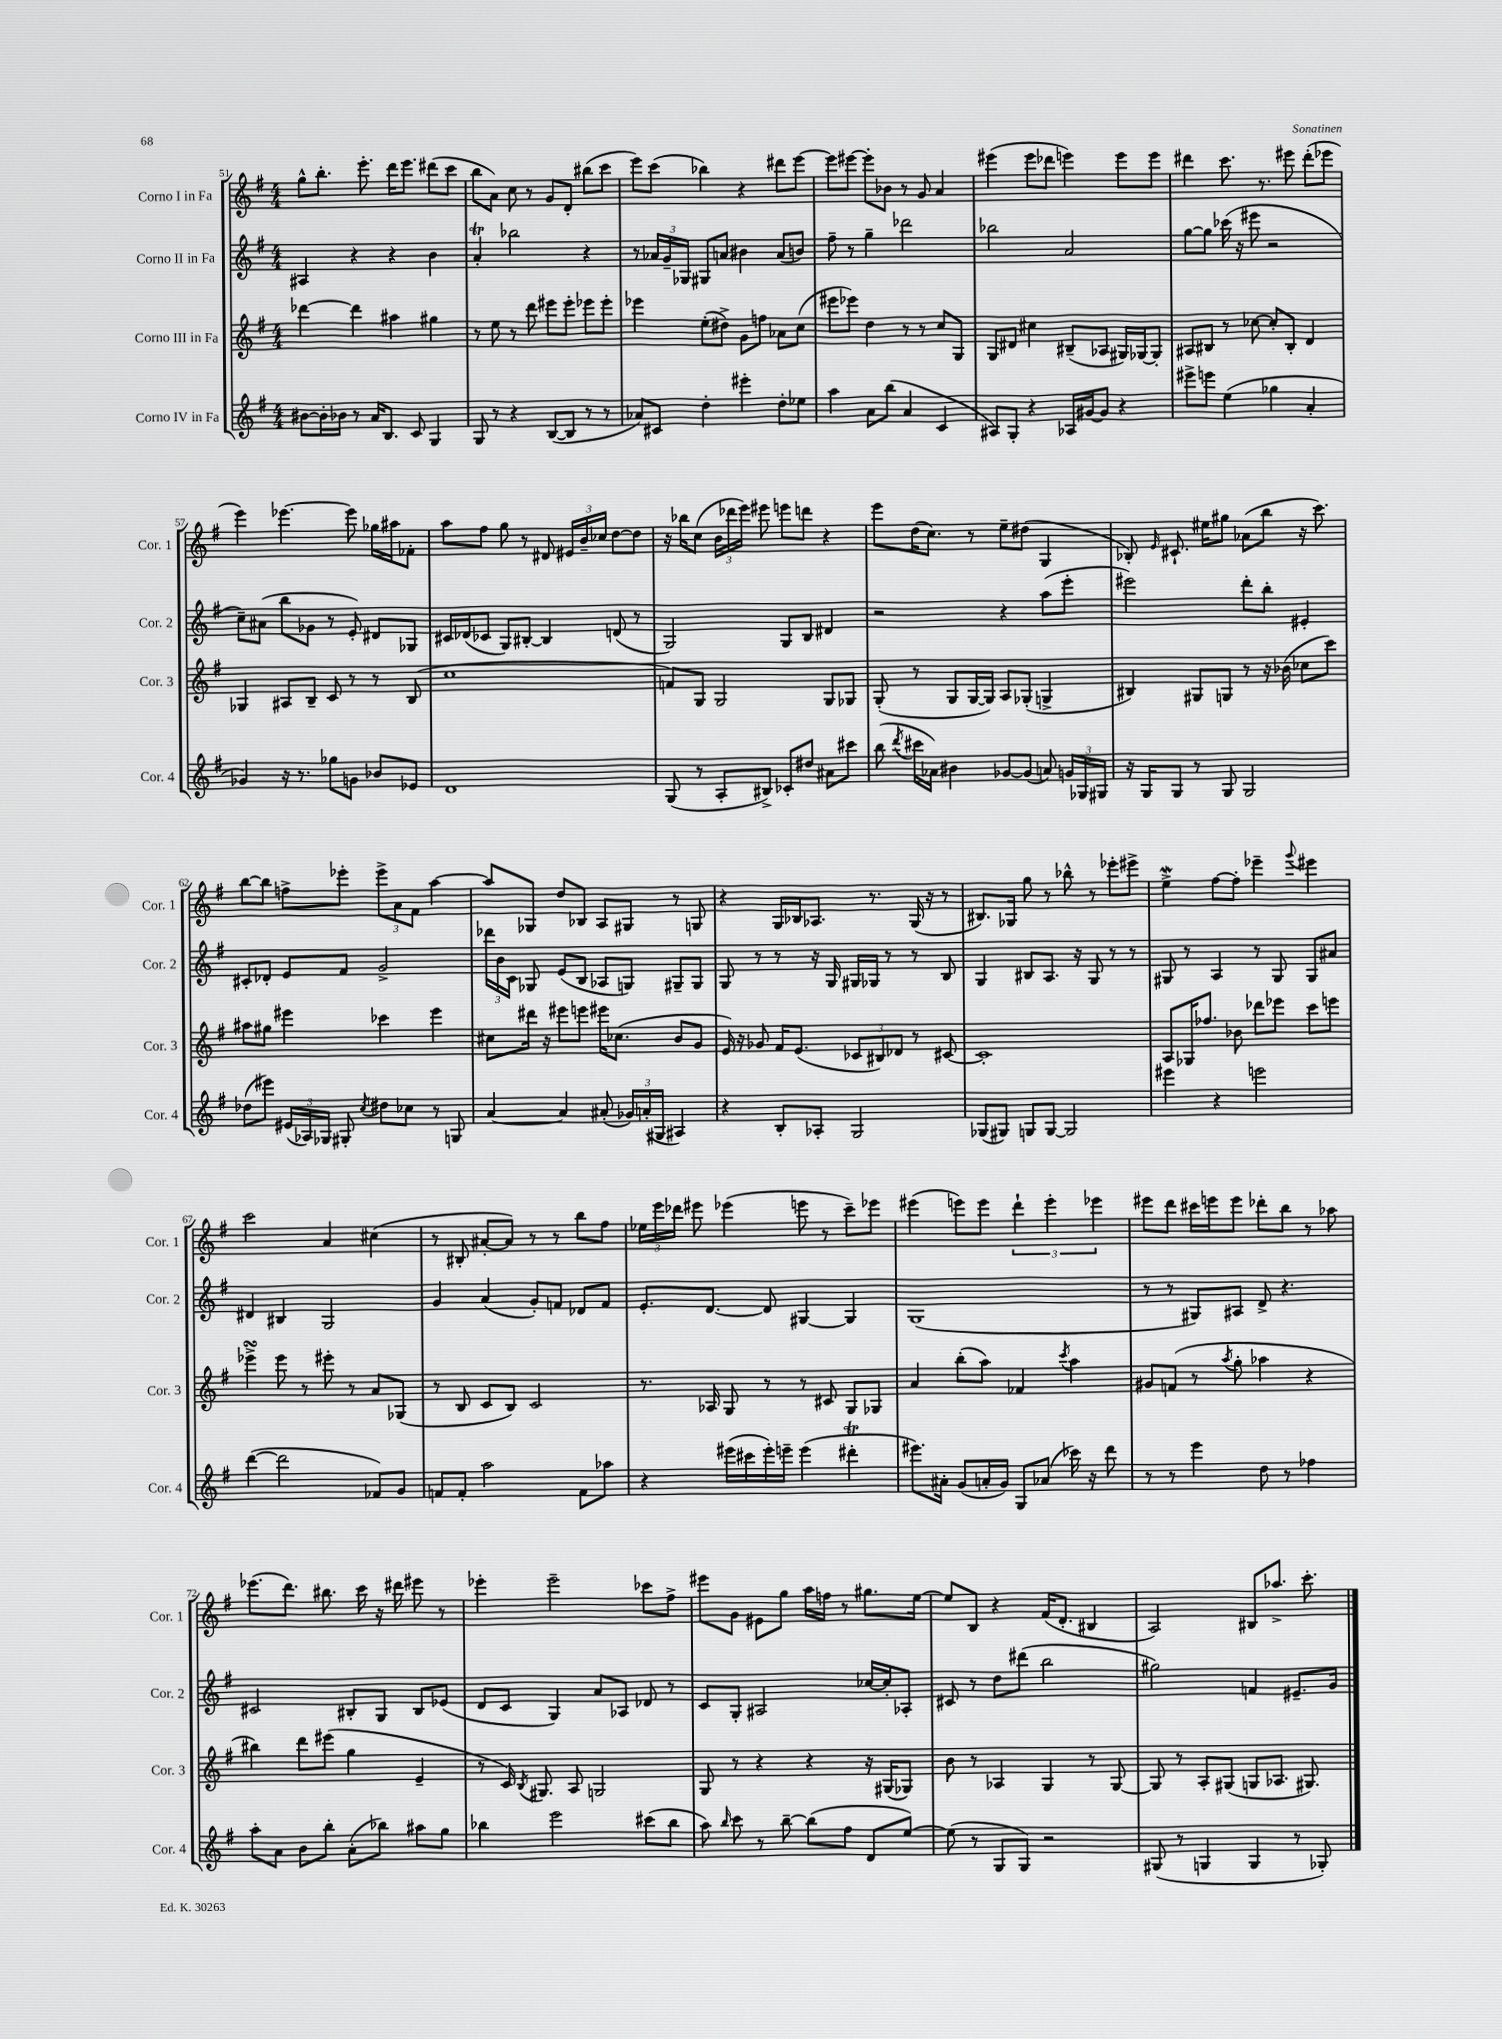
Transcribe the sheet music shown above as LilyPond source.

<<
\new StaffGroup <<
\new Staff = "s0" \with { instrumentName = "Corno I in Fa" shortInstrumentName = "Cor. 1" } {
    \clef treble \key g \major \numericTimeSignature \time 4/4
    \autoBeamOff g''8[-^ b''8.]-. e'''8.-. d'''16[ e'''8.] dis'''8[( c'''8] |
    b''8[ a'8]) c''8 r8 g'8[ d'8]-. bis''8[( c'''8] |
    e'''8[) c'''8]( bes''4) r4 dis'''8[ e'''8]~ |
    e'''8[ eis'''8]~ eis'''8[-. bes'8] r8 g'8 a'4 |
    eis'''4( eis'''8[ des'''8] e'''4) e'''8[ e'''8] |
    dis'''4 c'''8. r8. eis'''8 dis'''8[-.( ees'''8] |
    e'''4) ees'''4.~ ees'''8 ges''16[ ais''16 fes'8]-. |
    a''8[ fis''8] g''8 r8 dis'8 \tuplet 3/2 { eis'16[ b'16-- ces''16] } d''8[~ d''8] |
    r16 bes''16[ c''8]( \tuplet 3/2 { b'16[ des'''16 e'''16]) } eis'''8 e'''8[ d'''8] r4 |
    e'''8[ d''16( c''8.]) r8 e''8[-- dis''8]( g4 |
    bes8-.) \grace { e'16 } cis'8.-! eis''16[ gis''8] aes'8[( b''8] r16 c'''8.) |
    b''8[~ b''8] f''8[-> ees'''8]-. \tuplet 3/2 { ees'''8[-> a'8 fis'8] } a''4~ |
    a''8[ ges8] d''8[ bes8] a8[ gis8] r8 g8 |
    r4 g16[ bes16 aes8.] r8. g16( r16 r8 |
    bis8.[) ges16] g''8 r8 bes''8-^ r8 ees'''8[-. eis'''8]-> |
    e''4->\mordent fis''8[~ fis''8]-. ees'''4-- \appoggiatura { g'''8 } eis'''4 |
    c'''2 a'4 cis''4( |
    r8 bis8-. ais'8[~-. ais'8]) r8 r8 b''8[ fis''8] |
    \tuplet 3/2 { ees''16[ e'''16 des'''16] } eis'''8 ees'''4( e'''8 r8 c'''8[--) ees'''8] |
    eis'''4( e'''8[) e'''8] \tuplet 3/2 { d'''4-! e'''4-. ees'''4 } |
    eis'''8[ d'''8] cis'''16[ e'''16 e'''8] des'''8[-. b''8] r8 aes''8 |
    ees'''8.[( d'''8.]) bis''8. c'''16 r16 dis'''16 eis'''8 r8 |
    ees'''4-. ees'''2-- ces'''8[ fis''8]-> |
    eis'''8[ g'8] eis'8[ g''8] a''16[ f''16] r8 gis''8.[ e''16]~ |
    e''8[ b8] r4 fis'16[( d'8.]-. bis4 |
    a2) bis8[ aes''8.]-> c'''8.-. \bar "|." |
}
\new Staff = "s1" \with { instrumentName = "Corno II in Fa" shortInstrumentName = "Cor. 2" } {
    \clef treble \key g \major \numericTimeSignature \time 4/4
    \autoBeamOff ais4 r4 r4 b'4 |
    a'4-.\trill bes''2 r4 |
    r8 \tuplet 3/2 { aes'16[ g'16-- ges16] } gis8[ a'8] bis'4 a'8[( b'8]) |
    fis''8-- r8 g''4-- des'''2 |
    bes''2 a'2 |
    g''8[~ g''8] ces'''16( r16 eis'''8 r2 |
    c''8[--) ais'8]( b''8[ ges'8] r8 e'8-.) dis'8[ ges8] |
    cis'16[ des'16( ces'8] g8[) bis8]~-. bis4 d'8( r8 |
    g2) g8[ b8] dis'4 |
    r2 r4 a''8[( e'''8]-. |
    eis'''2) d'''8[-. b''8]-. eis'4-. |
    cis'8[-. des'8]-. e'8[ fis'8] g'2-> |
    \tuplet 3/2 { des'''16[ b'16 c'16] } ges8 e'8[( b8] aes8[ g8]) gis8[-- gis8] |
    g8 r8 r8 r16 g16 gis16[ ges16] r8 r8 b8 |
    g4 bis8[ a8.] r16 g8 r8 r8 |
    gis8 r8 a4 r8 gis8 gis8[ ais'8] |
    dis'4 bis4 g2 |
    g'4 a'4( g'8[-.) f'8] des'8[ f'8] |
    e'8.[-. d'8.]~ d'8 gis4~ gis4 |
    g1( |
    r8 r8 gis8[) ais8] d'8-> r4. |
    cis'2 bis8[-. g8] bis8[ ees'8]( |
    d'8[ c'8] g4) a'8[ aes8] des'8 r8 |
    c'8[ g8]-. ais2 ces''16[~ ces''16-. aes8]-. |
    cis'8 r8 d''8[ dis'''8]( b''2 |
    gis''2) f'4 eis'8.[-- g'16] \bar "|." |
}
\new Staff = "s2" \with { instrumentName = "Corno III in Fa" shortInstrumentName = "Cor. 3" } {
    \clef treble \key g \major \numericTimeSignature \time 4/4
    \autoBeamOff des'''4~ des'''4 ais''4 gis''4 |
    r8 e''8 r8 d'''8 eis'''8[ eis'''8]-. ees'''8[ ees'''8]-. |
    ees'''4 e''8[-.( dis''8]->) g'8[ f''8] aes'8[ c''8]( |
    eis'''8[ ees'''8]) d''4 r8 r8 c''8[ g8] |
    g8[ dis'8] cis''4 bis8[--( aes8] gis16[) ges16~ ges8]-. |
    ais8[ bis8] r8 ces''8~ ces''8[-. bis8]-. d'4 |
    ges4 ais8[ b8]-- c'8 r8 r8 b8( |
    c''1 |
    f'8[) g8] g2 g8[ ges8] |
    g8-.( r8 g8[ g16~ g16]) a8[ ges8]-.( g4-> |
    bis4) gis8[ g8] r8 r16 bes'16( ces''8[ c'''8]) |
    ais''8[ gis''8] eis'''4 ces'''4 eis'''4 |
    cis''8[ dis'''16] r16 eis'''8[ e'''8] eis'''16[ ces''8.]( b'8[ g'8] |
    e'16) r16 ges'8 fis'16[ e'8.]( \tuplet 3/2 { ces'8[ bis8) des'8] } r8 cis'8~ |
    cis'1-. |
    a8[ ges16 fes''8.] bes'8 des'''8[ ees'''8] c'''8[ e'''8] |
    ees'''4->\turn ees'''8 r8 eis'''8-. r8 a'8[ ges8]( |
    r8 b8 c'8[ b8]) c'2 |
    r8. aes16 g8 r8 r8 cis'8 g8[ ges8] |
    a'4 b''8[-.( a''8]) fes'4 \acciaccatura { c'''8 } a''4 |
    gis'8[ f'8]( r8 \acciaccatura { a''8 } g''8-. aes''4 r4 |
    bis''4) d'''8[ eis'''8]( g''4 e'4-- |
    r8 c'16) \acciaccatura { b8 } gis8. a8 g2 |
    g8 r8 r4 r4 r16 gis16[( ges8]) |
    b'8 r8 aes4 g4 r8 g8~ |
    g8 r8 a8[-. gis8]( g8[ aes8.] gis8.) \bar "|." |
}
\new Staff = "s3" \with { instrumentName = "Corno IV in Fa" shortInstrumentName = "Cor. 4" } {
    \clef treble \key g \major \numericTimeSignature \time 4/4
    \autoBeamOff bis'8[~ bis'16-. bes'16] r8 a'16[ b8.] c'8 g4 |
    g8 r8 r4 b8[~( b8] r8 r8 |
    aes'8[) cis'8] d''4-. eis'''4-. d''8[-. ees''8] |
    a''4 a'8[ b''8]( a'4 c'4 |
    ais8[) g8]-. r4 aes16[ gis'16~ gis'8] r4 |
    eis'''8[-> e'''8] e''4( ges''4 a'4-. |
    ges'4) r16 r8. ges''8[ g'8] bes'8[ ees'8] |
    d'1 |
    g8( r8 a8[-. bis8]->) ces'8[-. dis''8] ais'8[ cis'''8] |
    b''8( \acciaccatura { d'''8 } cis'''16[ aes'16]) bis'4 ges'8[~ ges'8]( a'8) \tuplet 3/2 { g'16[ ges16 gis16] } |
    r16 g16[ g8] r8 g8 g2 |
    des''8[( eis'''8]) \tuplet 3/2 { eis'16[( aes16) ges16] } gis8-. \acciaccatura { c''8 } dis''8[ ces''8] r8 g8 |
    a'4~ a'4 ais'8-.( \tuplet 3/2 { ges'16[) a'16-.( gis16] } ais4) |
    r4 b8[-. aes8]-. g2 |
    ges8[( gis8]) g8[ g8]~ g2 |
    eis'''4 r4 e'''2 |
    d'''4~( d'''2 fes'8[) g'8] |
    f'8[ f'8]-. a''2 f'8[ aes''8] |
    r4 eis'''16[( cis'''16 eis'''16-.) e'''16]-- e'''4( dis'''4-.\trill |
    eis'''8.[) ais'16]-. g'8[( a'16-. g'16]) g8[ aes'8]( ces'''16) r16 d'''8 |
    r8 r8 e'''4 d''8 r8 fes''4 |
    a''8[-. a'8] b'8[ b''8]-. a'8[-.( bes''8]) ais''8[ g''8] |
    bes''4 e'''2 cis'''8[( bes''8] |
    a''8) \grace { b''16 } c'''8 r8 b''8~-- b''8[( fis''8] d'8[ e''8]~) |
    e''8( r8 g8[ g8]) r2 |
    gis8( r8 g4 g4 r8 ges8-.) \bar "|." |
}
>>
>>
\layout { \context { \Score currentBarNumber = #51 } }
